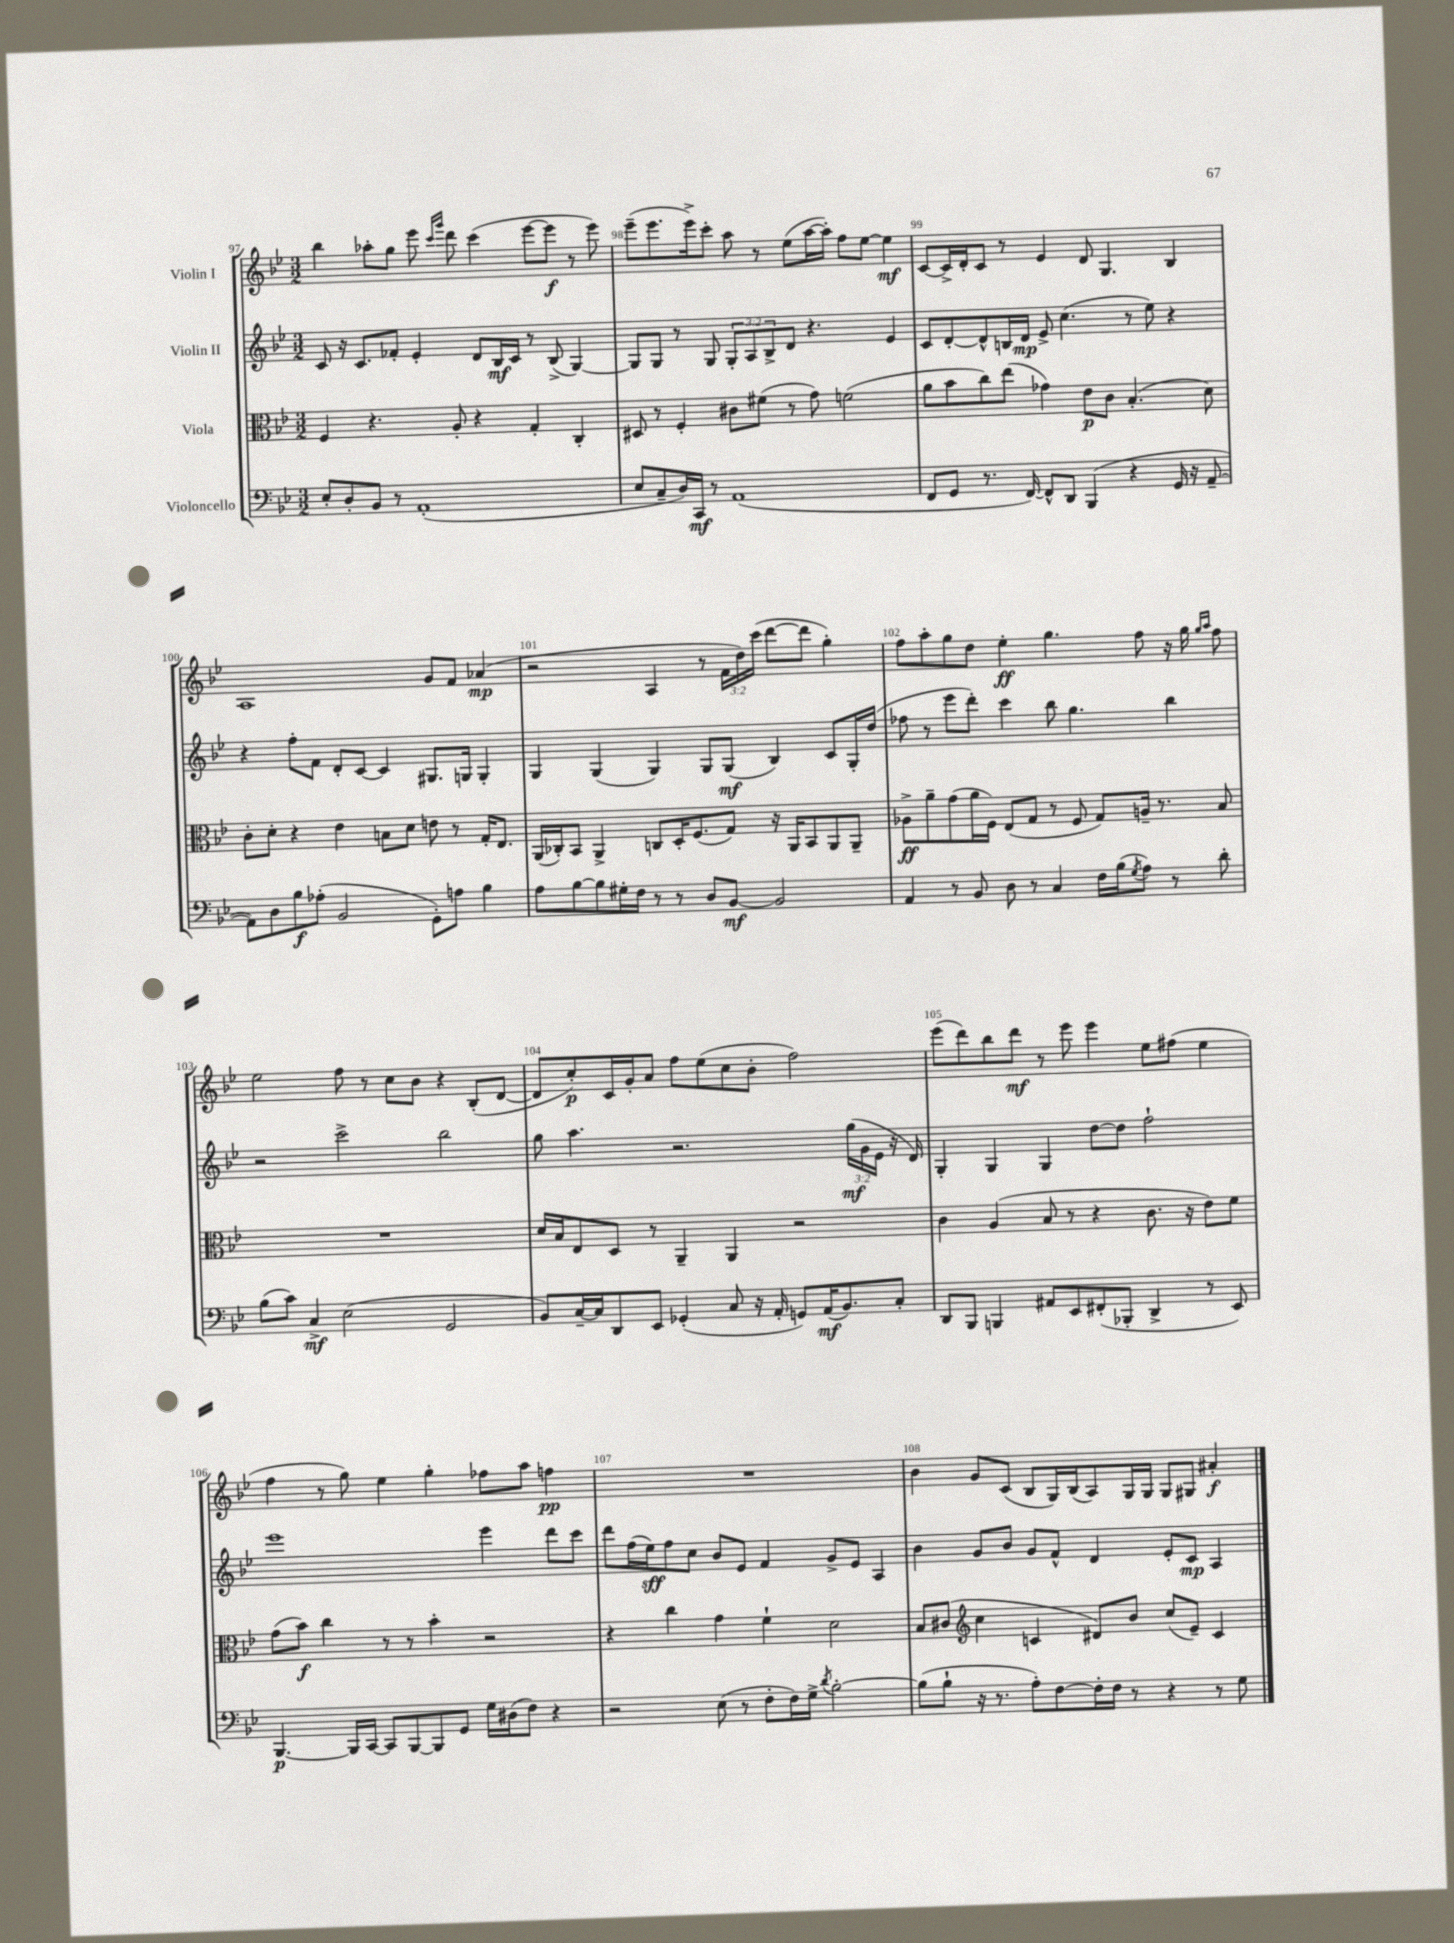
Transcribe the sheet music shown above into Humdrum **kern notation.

**kern	**kern	**kern	**kern
*staff4	*staff3	*staff2	*staff1
*clefF4	*clefC3	*clefG2	*clefG2
*k[b-e-]	*k[b-e-]	*k[b-e-]	*k[b-e-]
*M3/2	*M3/2	*M3/2	*M3/2
8E-'/L	4F/	8c/	4bb-\
8D'/	.	16r	.
.	.	8.c/L	.
8BB-/J	4.r	.	8aa-'\L
8r	.	8f-'/J	8gg\J
(1AA'	.	4e-'/	8eee-\
.	.	.	16qqccc/LL
.	.	.	16qqggg/JJ
.	8A'/	.	8ddd\
.	4r	8d/L	(4ccc\
.	.	16B-/L	.
.	.	16c/JJ	.
.	4G'/	8r	[8eee-\L
.	.	(8B-^/	8eee-\]J
.	4C'/	[4G/)	8r
.	.	.	8eee-\)
=	=	=	=
8E-/L	8D#/	8G/]L	(8eee-~\L
8C~/	8r	8G/J	8.eee-\
16D/L)	4F'/	8r	.
16CC/JJ	.	.	16eee-^\k)
8r	.	8G/	8ccc'\J
(1AA	8c#\L	12G'/L	8aa\
.	.	12A/	.
.	(8f#\J	.	8r
.	.	12B-^/	.
.	8r	8d/J	(8ee-\L
.	8g\)	4.r	[16aa\L
.	.	.	16aa'\]JJ)
.	(2f\	.	8ff\L
.	.	.	[8ee-\J
.	.	4e-/	4ee-\]
=	=	=	=
8FF/L	8a\L	8c/L	[8c/L
8GG/J	8b-\	[8d'/	16c^/]L
.	.	.	16d'/J
8.r	8cc\)	8d^^/]	8c/J
.	(8ee-\J	16B/L	8r
[16FF/)	.	16d/JJ	.
8FF^^/]L	4g-\)	8e-^/	4e-/
8DD/J	.	(4.cc\	.
(4BBB-/	8e-\L	.	8d/
.	8c\J	.	4.G/
4r	(4.B-'/	8r	.
.	.	8ee-\)	.
16GG/	.	4r	4B-/
16r	.	.	.
[8AA~/	8d\)	.	.
=	=	=	=
8AA\]L)	8c'\L	4r	1A
8D\	8d'\J	.	.
8B-\	4r	8ff'\L	.
(8A-'\J	.	8f\J	.
2BB-/	4e-\	8d'/L	.
.	.	[8c/J	.
.	8B\L	4c/]	.
.	8d\J	.	.
8GG'\L)	8e\	8.G#/L	8g/L
8A\J	8r	.	8f/J
.	.	16G/Jk	.
4B-\	16G'/LK	4G'/	(4a-/
.	8.E-/J	.	.
=	=	=	=
8A\L	(16AA/LL	4G/	2r
.	16C-'/J)	.	.
[8B-\	8BB-/J	.	.
8B-\]	4AA^/	(4G/	.
16G#'\L	.	.	.
16F\JJ	.	.	.
8r	8C/L	4G/)	4A/
8r	16D'/K	.	.
.	(8.F/	.	.
8D/L	.	8G/L	8r
[8BB-/J	8G/J)	(8G/J	24f\LL
.	.	.	24dd\)
.	.	.	(24ccc\JJ
2BB-/]	16r	4B-/)	[8ddd\L
.	16AA/LK	.	.
.	8BB-/	.	8ddd\]J
.	8AA/	8c/L	4gg'\)
.	8AA~/J	16G'/L	.
.	.	(16dd/JJ	.
=	=	=	=
4AA/	8A-^\L	8ff-\	8ff\L
.	8a~\	8r	8aa'\
8r	(8g\	8eee-\L	8gg\
8BB-/	16a\L	8ddd'\J)	8dd\J
.	16F\JJ)	.	.
8D\	(8E-/L	4ccc\	4ee-'\
8r	8G/J	.	.
4C/	8r	8bb-\	4.gg\
.	8F/	4.gg\	.
16F\LL	8G/L)	.	.
(16B-\J	.	.	.
8qG/	.	.	.
8A\J)	16A~/Jk	.	8ff\
.	8.r	.	.
8r	.	4bb-\	16r
.	.	.	16gg\
.	.	.	16qqgg/LL
.	.	.	16qqaa/JJ
8d'\	8B-/	.	8ff\
=	=	=	=
(8B-\L	1.r	2r	2ee-\
8c\J)	.	.	.
4C^/	.	.	.
(2E-\	.	2ccc^\	8ff\
.	.	.	8r
.	.	.	8cc\L
.	.	.	8b-\J
2GG/	.	2bb-\	4r
.	.	.	(8B-'/L
.	.	.	[8d/J
=	=	=	=
8BB-/L)	16d/LL	8gg\	8d/]L
.	16B-/J	.	.
[16C~/L	8E-/	4.aa\	8cc'/)
16C/]J	.	.	.
8DD/	8D/J	.	16c/L
.	.	.	16g'/J
8EE-/J	8r	.	8a/J
(4GG-'/	4AA~/	2.r	8ff\L
.	.	.	(8ee-\
8C/	4AA/	.	8cc\
16r	.	.	8b-'\J
16AA'/	.	.	.
8GG/L)	2r	.	2ff\)
(16AA/K	.	.	.
8.BB-/)	.	.	.
.	.	(24gg\LL	.
.	.	24g\	.
.	.	24e-\JJ	.
8C'/J	.	16r	.
.	.	16d/)	.
=	=	=	=
8DD/L	4c\	4G'/	(8eee-\L
8BBB-/J	.	.	8ddd\)
4BBB/	(4A/	4G/	8bb-\
.	.	.	8ddd\J
8AA#/L	8B-/	4G/	8r
8EE-/	8r	.	8eee-\
(8FF#'/	4r	[8dd\L	4eee-\
8BBB-'/J	.	8dd\]J	.
4DD^/	8.c\	2ff`\	8ee-\L
.	.	.	(8ff#\J
.	16r	.	.
8r	8e-\L)	.	4ee-\
8EE-/)	8f\J	.	.
=	=	=	=
[4.BBB-/	(8g\L	1eee-	4ff\
.	8b-\J)	.	.
.	4cc\	.	8r
16BBB-/]LL	.	.	8gg\)
[16CC/JJ	.	.	.
8CC/]L	8r	.	4ee-\
[8BBB-/	8r	.	.
8BBB-/]	4b-'\	.	4gg'\
8GG/J	.	.	.
16G\LL	2r	4eee-\	8ff-\L
(16D#\J	.	.	.
8F\J)	.	.	8aa\J
4r	.	8ddd\L	4ff\
.	.	8ccc\J	.
=	=	=	=
2r	4r	8ddd\L	1.r
.	.	(16ff\L	.
.	.	16ee-\J)	.
.	4cc\	8ff\	.
.	.	8cc\J	.
(8E-\	4g\	8b-/L	.
8r	.	8e-/J	.
8F'\L	4f`\	4f/	.
16F\L)	.	.	.
16G^\JJ	.	.	.
8qd/	.	.	.
[2B-'\	2d\	8g^/L	.
.	.	8e-/J	.
.	.	4A/	.
=	=	=	=
(8B-\]L	8B-/L	4b-\	4b-\
8B-`\J	(8c#/J	.	.
*	*clefG2	*	*
16r	4cc\	8g/L	8g/L
8.r	.	.	.
.	.	8b-/J	(8c/J
8A'\L)	4c/	8g/L	8B-/L
[8F\	.	8f^^/J	16G/L)
.	.	.	(16B-/J
16F'\]L	8d#/L)	4d/	8A/)
16F\JJ	.	.	.
8r	8b-/J	.	16G/L
.	.	.	16G/JJ
4r	(8cc/L	8e-'/L	8G/L
.	8e-~/J)	8c/J	8G#/J
8r	4c/	4A/	4a#'/
8G\	.	.	.
==	==	==	==
*-	*-	*-	*-
